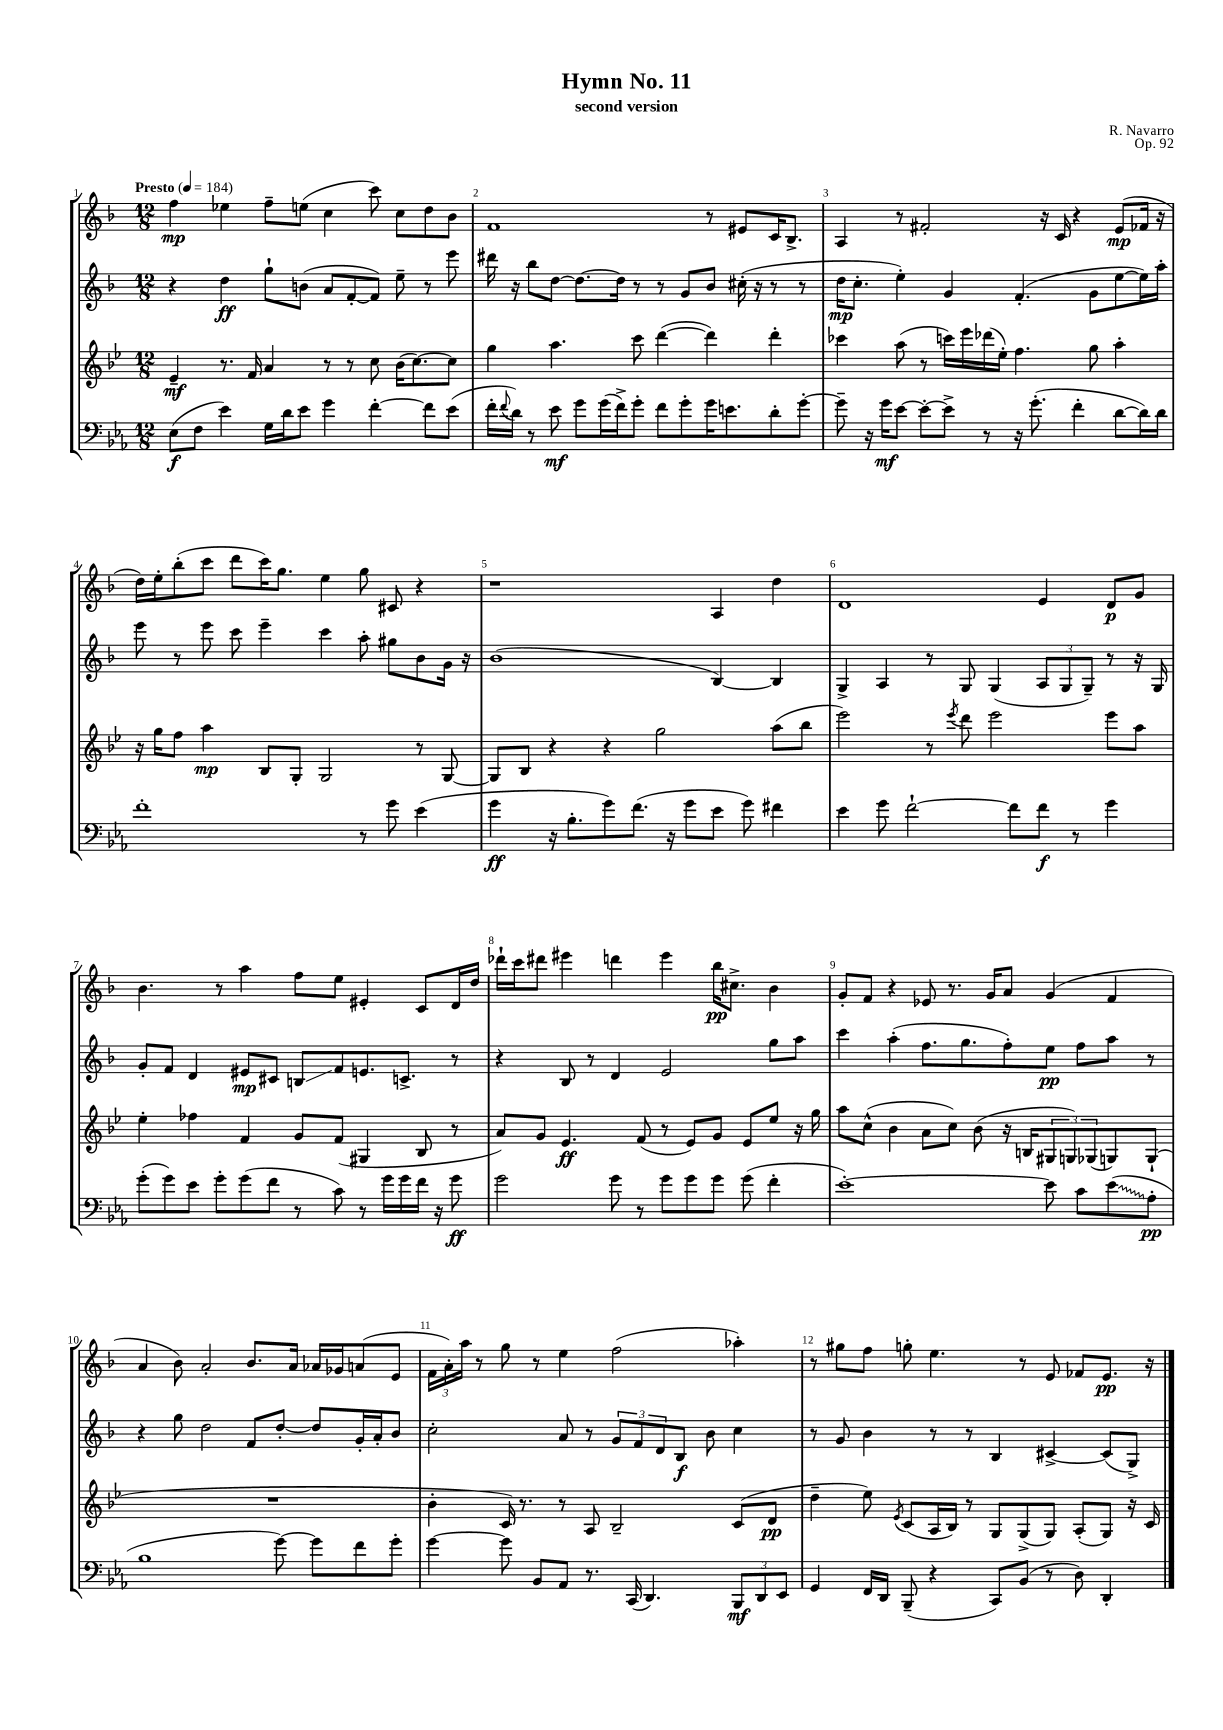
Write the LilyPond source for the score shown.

\header { title = "Hymn No. 11" composer = "R. Navarro" subtitle = "second version" opus = "Op. 92" }
<<
\new StaffGroup <<
\new Staff = "s0" {
    \clef treble \key f \major \numericTimeSignature \time 12/8 \tempo "Presto" 4 = 184
    f''4\mp ees''4 f''8-- e''8( c''4 c'''8) c''8 d''8 bes'8 |
    f'1 r8 eis'8 c'16 bes8.-> |
    a4 r8 fis'2-. r16 c'16 r4 e'8\mp( fes'16 r16 |
    d''16) e''16-. bes''8-.( c'''8 d'''8 c'''16) g''8. e''4 g''8 cis'8 r4 |
    r1 a4 d''4 |
    d'1 e'4 d'8\p g'8 |
    bes'4. r8 a''4 f''8 e''8 eis'4-. c'8 d'16 d''16 |
    des'''16-! c'''16 dis'''8 eis'''4 d'''4 eis'''4 bes''16\pp cis''8.-> bes'4 |
    g'8-. f'8 r4 ees'8 r8. g'16 a'8 g'4( f'4 |
    a'4 bes'8) a'2-. bes'8. a'16 aes'16 ges'16 a'8( e'8 |
    \tuplet 3/2 { f'16 a'16-.) a''16 } r8 g''8 r8 e''4 f''2( aes''4-.) |
    r8 gis''8 f''8 g''8-. e''4. r8 e'8 fes'8 e'8.\pp r16 \bar "|." |
}
\new Staff = "s1" {
    \clef treble \key f \major \numericTimeSignature \time 12/8
    r4 d''4\ff g''8-! b'8( a'8 f'8~-. f'8) e''8-- r8 e'''8 |
    dis'''16 r16 bes''8 d''8~ d''8.~ d''16 r8 r8 g'8 bes'8 cis''16-.( r16 r8 r8 |
    d''16\mp c''8.-. e''4-.) g'4 f'4.-.( g'8 e''8~ e''16) a''16-. |
    e'''8 r8 e'''8 c'''8 e'''4-- c'''4 a''8-. gis''8 bes'8 g'16 r16 |
    bes'1( bes4~) bes4 |
    g4-> a4 r8 g8 g4( \tuplet 3/2 { a8 g8 g8--) } r8 r16 g16 |
    g'8-. f'8 d'4 eis'8\mp cis'8 b8\glissando f'8 e'8. c'8.-> r8 |
    r4 bes8 r8 d'4 e'2 g''8 a''8 |
    c'''4 a''4-.( f''8. g''8. f''8-.) e''8\pp f''8 a''8 r8 |
    r4 g''8 d''2 f'8 d''8~-. d''8 g'16-. a'16-. bes'8 |
    c''2-. a'8 r8 \tuplet 3/2 { g'8 f'8 d'8 } bes8\f bes'8 c''4 |
    r8 g'8 bes'4 r8 r8 bes4 cis'4~-> cis'8( g8->) \bar "|." |
}
\new Staff = "s2" {
    \clef treble \key bes \major \numericTimeSignature \time 12/8
    ees'4--\mf r8. f'16 a'4 r8 r8 c''8 bes'16( c''8.~) c''8 |
    g''4 a''4. c'''8 d'''4~( d'''4) d'''4-. |
    ces'''4 a''8( r8 c'''16) ees'''16 des'''16( ees''16-.) f''4. g''8 a''4-. |
    r16 g''16 f''8 a''4\mp bes8 g8-. g2 r8 g8~ |
    g8 bes8 r4 r4 g''2 a''8( bes''8 |
    ees'''2) r8 \acciaccatura { ees'''8 } d'''8 ees'''2 ees'''8 a''8 |
    ees''4-. fes''4 f'4 g'8 f'8( gis4 bes8 r8 |
    a'8) g'8 ees'4.\ff f'8( r8 ees'8) g'8 ees'8 ees''8 r16 g''16 |
    a''8 c''8-^( bes'4 a'8 c''8) bes'8( r16 b16 \tuplet 3/2 { gis8 g8) ges8( } g8) g8-!( |
    R1. |
    bes'4-. c'16) r8. r8 a8 bes2-- c'8( d'8\pp |
    d''4-- ees''8) \acciaccatura { ees'8 } c'8( a16 bes16) r8 g8 g8->( g8) a8-.( g8) r16 c'16 \bar "|." |
}
\new Staff = "s3" {
    \clef bass \key ees \major \numericTimeSignature \time 12/8
    ees8\f( f8 ees'4) g16 d'16 ees'8 g'4 f'4~-. f'8 ees'8( |
    f'16-. \appoggiatura { f'8 } d'16) r8 ees'8\mf g'8 g'16( f'16->) g'8-. f'8 g'8-. g'16 e'8. d'8-. g'8~-. |
    g'8-- r16 g'16\mf ees'8~ ees'8~-. ees'8-> r8 r16 g'8.-.( f'4-. d'8~ d'16) d'16 |
    f'1-. r8 g'8 ees'4( |
    g'4\ff r16 bes8.-. g'8) f'8.( r16 g'8 ees'8 g'8) fis'4 |
    ees'4 g'8 f'2~-! f'8 f'8\f r8 g'4 |
    g'8-.( g'8) ees'8 g'8-. g'8( f'8 r8 c'8) r8 g'16 g'16 f'16 r16 g'8\ff |
    g'2 g'8 r8 g'8 g'8 g'8 g'8( f'4-. |
    ees'1~-.) ees'8 c'8 \once \override Glissando.style = #'zigzag ees'8\glissando( aes8-.\pp |
    bes1 g'8~) g'8 f'8 g'8-. |
    g'4~ g'8 bes,8 aes,8 r8. c,16( d,4.) \tuplet 3/2 { bes,,8\mf d,8 ees,8 } |
    g,4 f,16 d,16 bes,,8--( r4 c,8) bes,8( r8 d8) d,4-. \bar "|." |
}
>>
>>
\layout { \context { \Score \override BarNumber.break-visibility = ##(#f #t #t) barNumberVisibility = #all-bar-numbers-visible } }
